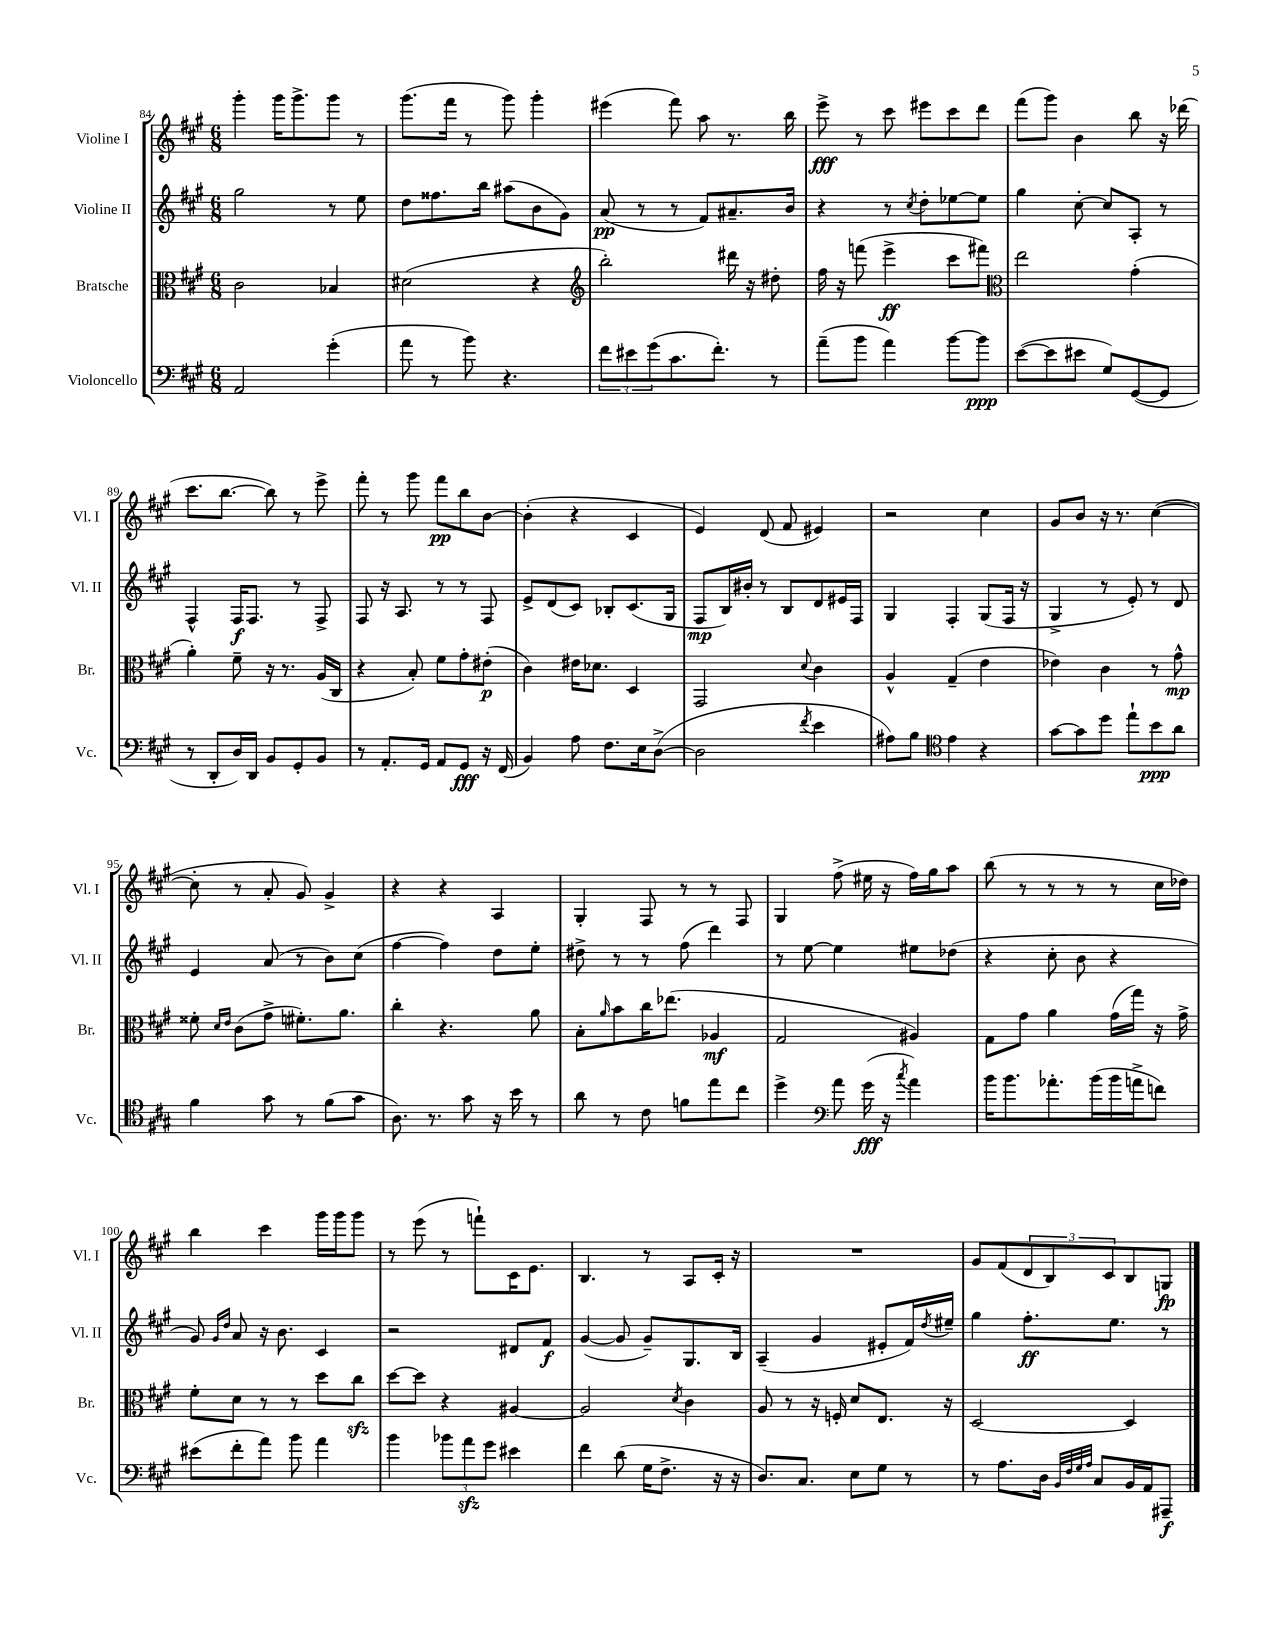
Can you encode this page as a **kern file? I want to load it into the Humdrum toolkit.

**kern	**kern	**kern	**kern
*staff4	*staff3	*staff2	*staff1
*clefF4	*clefC3	*clefG2	*clefG2
*k[f#c#g#]	*k[f#c#g#]	*k[f#c#g#]	*k[f#c#g#]
*M6/8	*M6/8	*M6/8	*M6/8
2AA	2c#	2gg#	4ggg#'
.	.	.	16ggg#
.	.	.	8.ggg#^
(4g#'	4B-	8r	8ggg#
.	.	8ee	8r
=	=	=	=
8a	(2d#	8dd	(8.ggg#
8r	.	8.ff##	.
.	.	.	16fff#
8b)	.	.	8r
.	.	16bb	.
4.r	.	(8aa#	8ggg#)
.	4r	8b	4ggg#'
.	.	8g#)	.
=	=	=	=
*	*clefG2	*	*
12f#	2bb')	(8a	(4eee#
12e#	.	.	.
.	.	8r	.
(12g#	.	.	.
8.c#	.	8r	8fff#)
.	.	8f#)	8aa
8.f#')	.	.	.
.	16ddd#	8.a#~	8.r
.	16r	.	.
8r	8dd#'	.	.
.	.	16b	16bb
=	=	=	=
(8a~	16ff#	4r	8eee^
.	16r	.	.
8b	(8fff	.	8r
4a)	4eee^	8r	8ccc#
.	.	8qcc#	.
.	.	8dd'	8eee#
[8b	8ccc#	[8ee-	8ccc#
8b]	8fff#)	8ee-]	8ddd
=	=	=	=
*	*clefC3	*	*
([8e	2ee	4gg#	(8fff#
8e]	.	.	8ggg#)
8e#	.	[8cc#'	4b
8G#)	.	8cc#]	.
([8GG#	(4g#'	8A'	8bb
8GG#]	.	8r	16r
.	.	.	(16ddd-
=	=	=	=
8r	4a')	4F#^^	8.ccc#
8DD'	.	.	.
.	.	.	[8.bb
16D)	8f#~	16F#	.
16DD	.	8.F#	.
8BB	16r	.	8bb])
.	8.r	.	.
8GG#'	.	8r	8r
8BB	(16A	8F#^	8eee^
.	16C#	.	.
=	=	=	=
8r	4r	8F#	8fff#'
8.AA'	.	16r	8r
.	.	8.A	.
.	8B')	.	8ggg#
16GG#	.	.	.
8AA	8f#	8r	8fff#
8GG#	8g#'	8r	8bb
16r	(8e#'	8F#	[8b
(16FF#	.	.	.
=	=	=	=
4BB)	4c#)	8e^	(4b']
.	.	(8d	.
8A	16e#	8c#)	4r
.	8.d-	.	.
8.F#	.	8B-'	.
.	4D	(8.c#	4c#
16E	.	.	.
([8D^	.	.	.
.	.	16G#	.
=	=	=	=
2D]	2GG#	8F#	4e)
.	.	16B)	.
.	.	16b#'	.
.	.	8r	(8d
.	.	8B	8f#
8qf#	8qqd	.	.
4e	4c#	8d	4e#)
.	.	16e#	.
.	.	16F#	.
=	=	=	=
8A#)	4A^^	4G#	2r
8B	.	.	.
*clefC4	*	*	*
4e	(4G#~	4F#'	.
4r	4e	(8G#	4cc#
.	.	16F#	.
.	.	16r	.
=	=	=	=
[8g#	4e-)	4G#^	8g#
8g#]	.	.	8b
8dd	4c#	8r	16r
.	.	.	8.r
8ee`	.	8e')	.
8b	8r	8r	([4cc#
8a	8g#^^	8d	.
=	=	=	=
4f#	8f##'	4e	8cc#']
.	16qqd	.	.
.	16qqe	.	.
.	(8c#	.	8r
8g#	8g#^	(8a	8a'
8r	8.f#')	8r	8g#)
(8f#	.	8b)	4g#^
.	8.a	.	.
8g#	.	(8cc#	.
=	=	=	=
8.A)	4cc#'	[4ff#	4r
8.r	.	.	.
.	4.r	4ff#])	4r
8g#	.	.	.
16r	.	8dd	4A
16b	.	.	.
8r	8a	8ee'	.
=	=	=	=
8a	8B'	8dd#^	4G#'
.	16qqa	.	.
8r	8b	8r	.
8c#	16cc#	8r	8F#
.	(8.ee-	.	.
8f	.	(8ff#	8r
8ee	4A-	4ddd)	8r
8cc#	.	.	8F#
=	=	=	=
4dd^	2G#	8r	4G#
.	.	[8ee	.
*clefF4	*	*	*
8a	.	4ee]	(8ff#^
(16g#	.	.	16ee#
16r	.	.	16r
8qcc#	.	.	.
4a)	4A#)	8ee#	16ff#)
.	.	.	16gg#
.	.	(8dd-	8aa
=	=	=	=
16b	8G#	4r	(8bb
8.b	.	.	.
.	8g#	.	8r
8.a-'	4a	8cc#'	8r
.	.	8b	8r
(16b	.	.	.
16b	(16g#	4r	8r
16a^	16gg#)	.	.
8f)	16r	.	16cc#
.	16g#^	.	16dd-)
=	=	=	=
(8e#	8f#'	8g#)	4bb
.	.	16qqg#	.
.	.	16qqdd	.
8f#'	8d	8a	.
8a)	8r	16r	4ccc#
.	.	8.b	.
8b	8r	.	.
4a	8dd	4c#	16ggg#
.	.	.	16ggg#
.	8cc#	.	8ggg#
=	=	=	=
4b	[8dd	2r	8r
.	8dd]	.	(8eee
12b-	4r	.	8r
12a	.	.	.
.	.	.	8fff`)
12g#	.	.	.
4e#	[4A#	8d#	16c#
.	.	.	8.e
.	.	8f#	.
=	=	=	=
4f#	2A#]	([4g#	4.B
(8d	.	8g#]	.
16G#	.	8g#~)	8r
8.F#^	.	.	.
.	8qd	.	.
.	4c#	8.G#	8A
16r	.	.	16c#'
16r	.	16B	16r
=	=	=	=
8.D)	8A	(4A~	2.r
.	8r	.	.
8.C#	.	.	.
.	16r	4g#	.
.	16F'	.	.
8E	8d	.	.
8G#	8.E	8e#'	.
8r	.	16f#)	.
.	.	8qdd	.
.	16r	16ee#~	.
=	=	=	=
8r	[2D	4gg#	8g#
8.A	.	.	(8f#
.	.	8.ff#'	12d
16D	.	.	.
.	.	.	12B)
32qqBB	.	.	.
32qqF#	.	.	.
32qqG#	.	.	.
32qqA	.	.	.
8C#	.	.	.
.	.	.	12c#
.	.	8.ee	.
16BB	4D]	.	8B
16AA	.	.	.
8AAA#~	.	8r	8G
==	==	==	==
*-	*-	*-	*-
